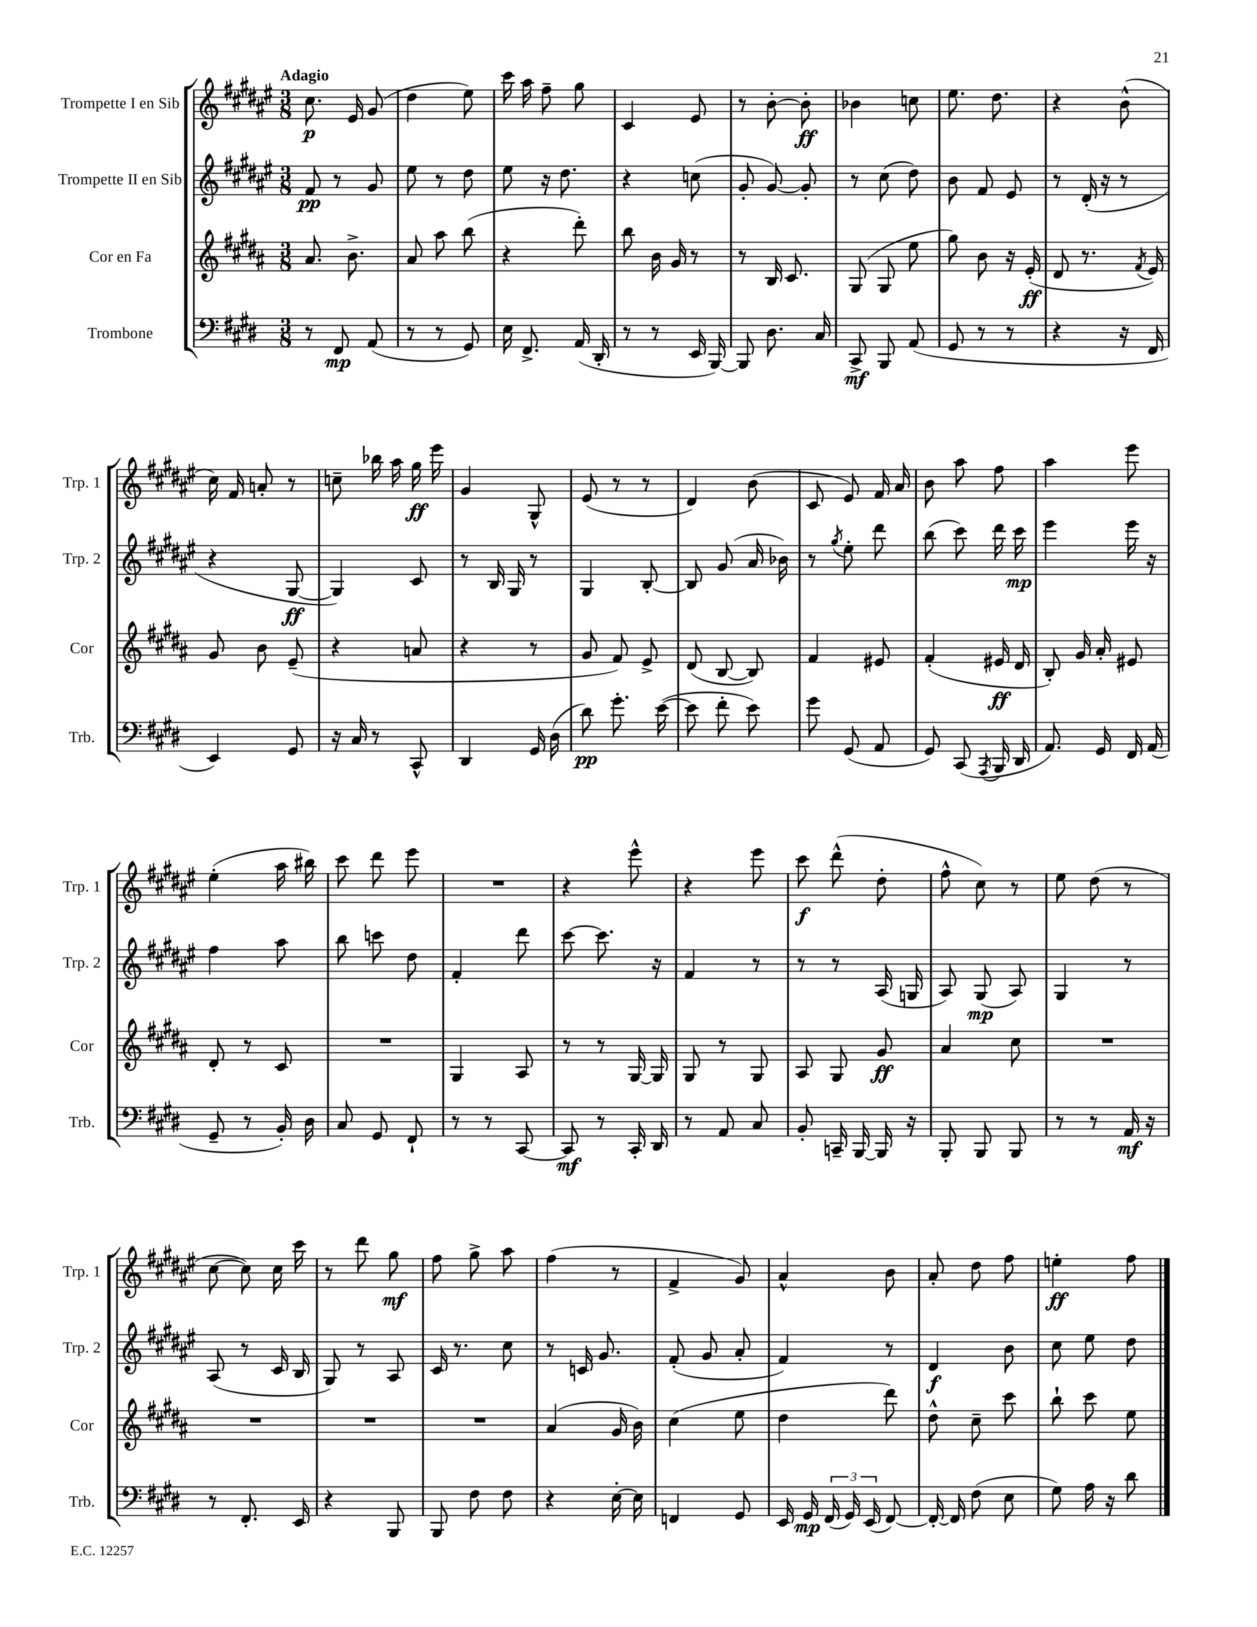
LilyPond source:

<<
\new StaffGroup <<
\new Staff = "s0" \with { instrumentName = "Trompette I en Sib" shortInstrumentName = "Trp. 1" } {
    \clef treble \key fis \major \numericTimeSignature \time 3/8 \tempo "Adagio"
    \autoBeamOff cis''8.\p eis'16 gis'8( |
    dis''4 eis''8) |
    cis'''16 ais''16 fis''8-- gis''8 |
    cis'4 eis'8 |
    r8 b'8~-. b'8-.\ff |
    bes'4 c''8 |
    eis''8. dis''8. |
    r4 b'8-^( |
    cis''16) fis'16 a'8-. r8 |
    c''8-- bes''16 ais''16 gis''16\ff eis'''16 |
    gis'4 gis8-^ |
    eis'8( r8 r8 |
    dis'4) b'8( |
    cis'8 eis'8) fis'16 ais'16 |
    b'8 ais''8 fis''8 |
    ais''4 eis'''8 |
    eis''4-.( ais''16 bis''16) |
    cis'''8 dis'''8 eis'''8 |
    R4. |
    r4 eis'''8-^ |
    r4 eis'''8 |
    cis'''8\f dis'''8-^( dis''8-. |
    fis''8-^ cis''8) r8 |
    eis''8 dis''8( r8 |
    cis''8~ cis''8) cis''16 cis'''16 |
    r8 dis'''8 gis''8\mf |
    fis''8 gis''8-> ais''8 |
    fis''4( r8 |
    fis'4-> gis'8) |
    ais'4-^ b'8 |
    ais'8-. dis''8 fis''8 |
    e''4-.\ff fis''8 \bar "|." |
}
\new Staff = "s1" \with { instrumentName = "Trompette II en Sib" shortInstrumentName = "Trp. 2" } {
    \clef treble \key fis \major \numericTimeSignature \time 3/8
    \autoBeamOff fis'8\pp r8 gis'8 |
    eis''8 r8 dis''8 |
    eis''8 r16 dis''8. |
    r4 c''8( |
    gis'8-. gis'8~) gis'8-. |
    r8 cis''8( dis''8) |
    b'8 fis'8 eis'8 |
    r8 dis'16-.( r16 r8 |
    r4 gis8~\ff |
    gis4) cis'8 |
    r8 b16 gis16 r8 |
    gis4 b8~-. |
    b8 gis'8( ais'16 bes'16) |
    r8 \acciaccatura { gis''8 } eis''8-. dis'''8 |
    b''8( cis'''8) dis'''16 cis'''16\mp |
    eis'''4 eis'''16 r16 |
    fis''4 ais''8 |
    b''8 c'''8 dis''8 |
    fis'4-. dis'''8 |
    cis'''8~ cis'''8. r16 |
    fis'4 r8 |
    r8 r8 ais16( g16 |
    ais8) gis8\mp( ais8) |
    gis4 r8 |
    ais8( r8 cis'16 b16 |
    gis8) r8 ais8 |
    cis'16 r8. cis''8 |
    r8 c'16 gis'8. |
    fis'8-.( gis'8 ais'8-. |
    fis'4) r8 |
    dis'4\f b'8 |
    cis''8 eis''8 dis''8 \bar "|." |
}
\new Staff = "s2" \with { instrumentName = "Cor en Fa" shortInstrumentName = "Cor" } {
    \clef treble \key b \major \numericTimeSignature \time 3/8
    \autoBeamOff ais'8. b'8.-> |
    ais'8 ais''8 b''8( |
    r4 dis'''8-.) |
    b''8 b'16 gis'16 r8 |
    r8 b16 cis'8. |
    gis8( gis8 e''8 |
    gis''8) b'8 r16 e'16-.\ff( |
    dis'8 r8. \acciaccatura { fis'8 } e'16) |
    gis'8 b'8 e'8--( |
    r4 a'8 |
    r4 r8 |
    gis'8 fis'8) e'8-> |
    dis'8( b8~ b8) |
    fis'4 eis'8 |
    fis'4-.( eis'16\ff dis'16 |
    b8-.) gis'16 ais'16-. eis'8 |
    dis'8-. r8 cis'8 |
    R4. |
    gis4 ais8 |
    r8 r8 gis16~ gis16 |
    gis8 r8 gis8 |
    ais8 gis8 gis'8\ff |
    ais'4 cis''8 |
    R4. |
    R4. |
    R4. |
    R4. |
    ais'4( gis'16 b'16) |
    cis''4( e''8 |
    dis''4 dis'''8) |
    dis''8-^ cis''8-- cis'''8 |
    b''8-! cis'''8 e''8 \bar "|." |
}
\new Staff = "s3" \with { instrumentName = "Trombone" shortInstrumentName = "Trb." } {
    \clef bass \key e \major \numericTimeSignature \time 3/8
    \autoBeamOff r8 fis,8\mp a,8( |
    r8 r8 gis,8) |
    e16 fis,8.-> a,16( dis,16-. |
    r8 r8 e,16 b,,16~) |
    b,,8 dis8. cis16 |
    cis,8->\mf b,,8 a,8( |
    gis,8 r8 r8 |
    r4 r16 fis,16 |
    e,4) gis,8 |
    r16 cis16 r8 cis,8-^ |
    dis,4 gis,16 dis16( |
    dis'8\pp) gis'8.-. e'16~( |
    e'8 fis'8-. e'8) |
    gis'8 gis,8( a,8 |
    gis,8) cis,8( \acciaccatura { a,,8 } b,,16 dis,16 |
    a,8.) gis,16 fis,16 a,16( |
    gis,8-- r8 b,16-.) dis16 |
    cis8 gis,8 fis,8-! |
    r8 r8 cis,8~ |
    cis,8\mf r8 cis,16-. dis,16 |
    r8 a,8 cis8 |
    b,8-. c,16-- b,,16~ b,,16 r16 |
    b,,8-. b,,8 b,,8 |
    r8 r8 a,16\mf r16 |
    r8 fis,8.-. e,16 |
    r4 b,,8 |
    b,,8 fis8 fis8 |
    r4 e16~-. e16 |
    f,4 gis,8 |
    e,16 gis,16\mp \tuplet 3/2 { fis,16( gis,16) e,16( } fis,8~) |
    fis,16~-. fis,16 fis8( e8 |
    gis8) a16 r16 dis'8 \bar "|." |
}
>>
>>
\layout { \context { \Score \remove "Bar_number_engraver" } }
